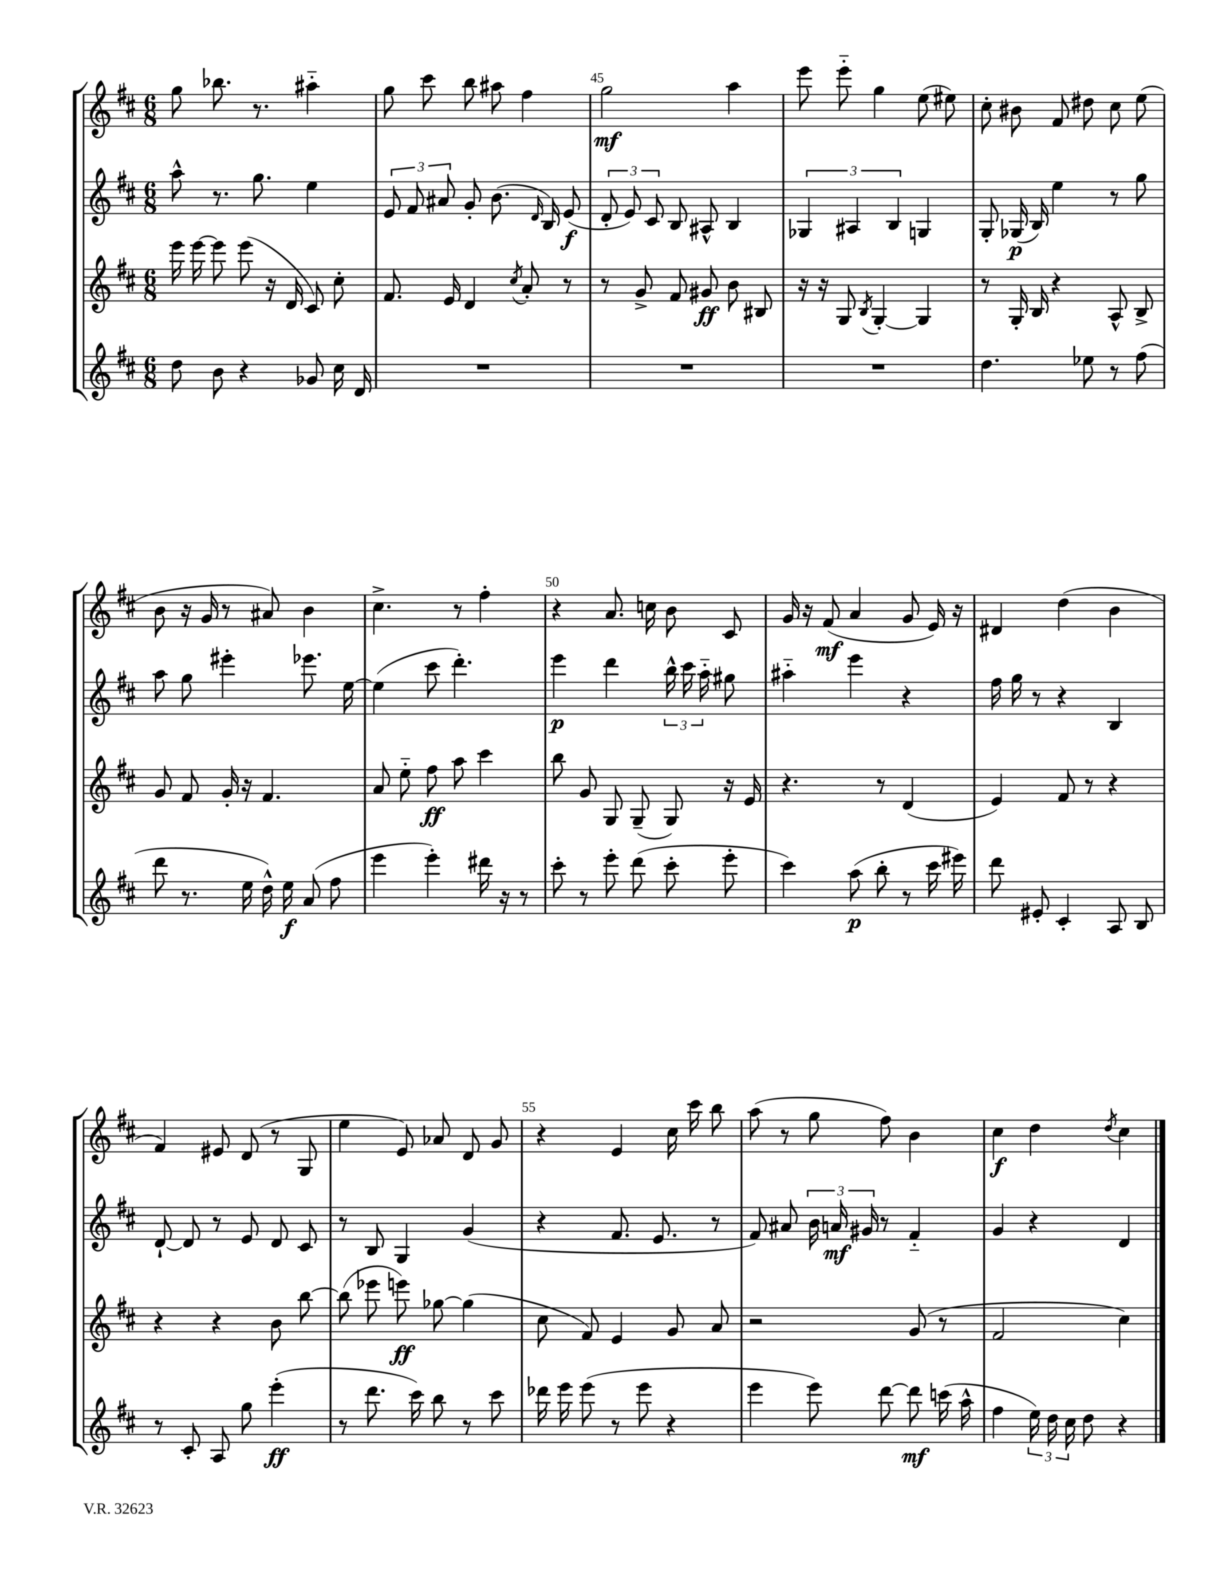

**kern	**kern	**kern	**kern
*staff4	*staff3	*staff2	*staff1
*clefG2	*clefG2	*clefG2	*clefG2
*k[f#c#]	*k[f#c#]	*k[f#c#]	*k[f#c#]
*M6/8	*M6/8	*M6/8	*M6/8
8dd\	16eee\	8aa^^\	8gg\
.	[16eee\	.	.
8b\	8eee\]	8.r	8.bb-\
4r	(8eee\	.	.
.	.	8.gg\	8.r
.	16r	.	.
.	16d/	.	.
8g-/	8c#/)	4ee\	4aa#'~\
16cc#\	8cc#'\	.	.
16d/	.	.	.
=	=	=	=
2.r	8.f#/	12e/	8gg\
.	.	12f#/	.
.	.	.	8ccc#\
.	.	12a#/	.
.	16e/	.	.
.	4d/	8g'/	8bb\
.	.	(8.b\	8aa#\
.	8qcc#/	.	.
.	8a'/	.	4ff#\
.	.	16qqd/	.
.	.	16B/)	.
.	8r	(8e/	.
=	=	=	=
2.r	8r	12d'/	2gg\
.	.	12e/)	.
.	8g^/	.	.
.	.	12c#/	.
.	8f#/	8B/	.
.	8g#/	8A#^^/	.
.	8b\	4B/	4aa\
.	8B#/	.	.
=	=	=	=
2.r	16r	6G-/	8eee\
.	16r	.	.
.	8G/	.	8eee'~\
.	.	6A#/	.
.	8qB/	.	.
.	[4G'/	.	4gg\
.	.	6B/	.
.	4G/]	4G/	(8ee\
.	.	.	8ee#\)
=	=	=	=
4.dd\	8r	8G'/	8cc#'\
.	16G'/	(16G-/	8b#\
.	16B/	16B/)	.
.	4r	4ee\	8f#/
8ee-\	.	.	8dd#\
8r	8A^^/	8r	8cc#\
(8ff#\	8B^/	8gg\	(8ee\
=	=	=	=
8ddd\	8g/	8aa\	8b\
8.r	8f#/	8gg\	16r
.	.	.	16g/
.	16g'/	4eee#'\	8r
16ee\	16r	.	.
16dd^^\)	4.f#/	.	8a#/)
16ee\	.	.	.
(8a/	.	8.eee-\	4b\
8ff#\	.	.	.
.	.	[16ee\	.
=	=	=	=
4eee\	8a/	(4ee\]	4.cc#^\
.	8ee'~\	.	.
4eee'\)	8ff#\	8ccc#\	.
.	8aa\	4.ddd'\)	8r
16ddd#\	4ccc#\	.	4ff#'\
16r	.	.	.
8r	.	.	.
=	=	=	=
8ccc#'\	8bb\	4eee\	4r
8r	8g/	.	.
8eee'\	8G/	4ddd\	8.a/
(8ddd\	(8G~/	.	.
.	.	.	16cc\
8ccc#'\	8G/)	24bb^^\	8b\
.	.	24ccc#\	.
.	.	24aa'~\	.
8eee'\	16r	8gg#\	8c#/
.	16e/	.	.
=	=	=	=
4ccc#\)	4.r	4aa#'~\	16g/
.	.	.	16r
.	.	.	(8f#/
(8aa\	.	4eee\	4a/
8bb'\	8r	.	.
8r	(4d/	4r	8g/
16ccc#\	.	.	16e/)
16eee#\)	.	.	16r
=	=	=	=
8ddd\	4e/)	16ff#\	4d#/
.	.	16gg\	.
8e#'/	.	8r	.
4c#'/	8f#/	4r	(4dd\
.	8r	.	.
8A/	4r	4B/	4b\
8B/	.	.	.
=	=	=	=
8r	4r	[8d`/	4f#/)
8c#'/	.	8d/]	.
8A/	4r	8r	8e#/
8gg\	.	8e/	(8d/
(4eee'\	8b\	8d/	8r
.	[8bb\	8c#/	8G/
=	=	=	=
8r	(8bb\]	8r	4ee\
8.ddd\	8eee-\	8B/	.
.	8eee\)	4G/	8e/)
16ccc#\)	.	.	.
8bb\	[8gg-\	.	8a-/
8r	(4gg-\]	(4g/	8d/
8ccc#\	.	.	8g/
=	=	=	=
16ddd-\	8cc#\	4r	4r
16eee\	.	.	.
(8eee\	8f#/)	.	.
8r	4e/	8.f#/	4e/
8eee\	.	.	.
.	.	8.e/	.
4r	8g/	.	16cc#\
.	.	.	16ccc#\
.	8a/	8r	8bb\
=	=	=	=
4eee\	2r	8f#/)	(8aa\
.	.	8a#/	8r
8eee\)	.	24b\	8gg\
.	.	24a/	.
.	.	24g#/	.
[8ddd\	.	8r	8ff#\)
8ddd\]	(8g/	4f#'~/	4b\
(16ccc\	8r	.	.
16aa^^\	.	.	.
=	=	=	=
4ff#\	2f#/	4g/	4cc#\
24ee\)	.	4r	4dd\
24dd\	.	.	.
24cc#\	.	.	.
8dd\	.	.	.
.	.	.	8qdd/
4r	4cc#\)	4d/	4cc#\
==	==	==	==
*-	*-	*-	*-
